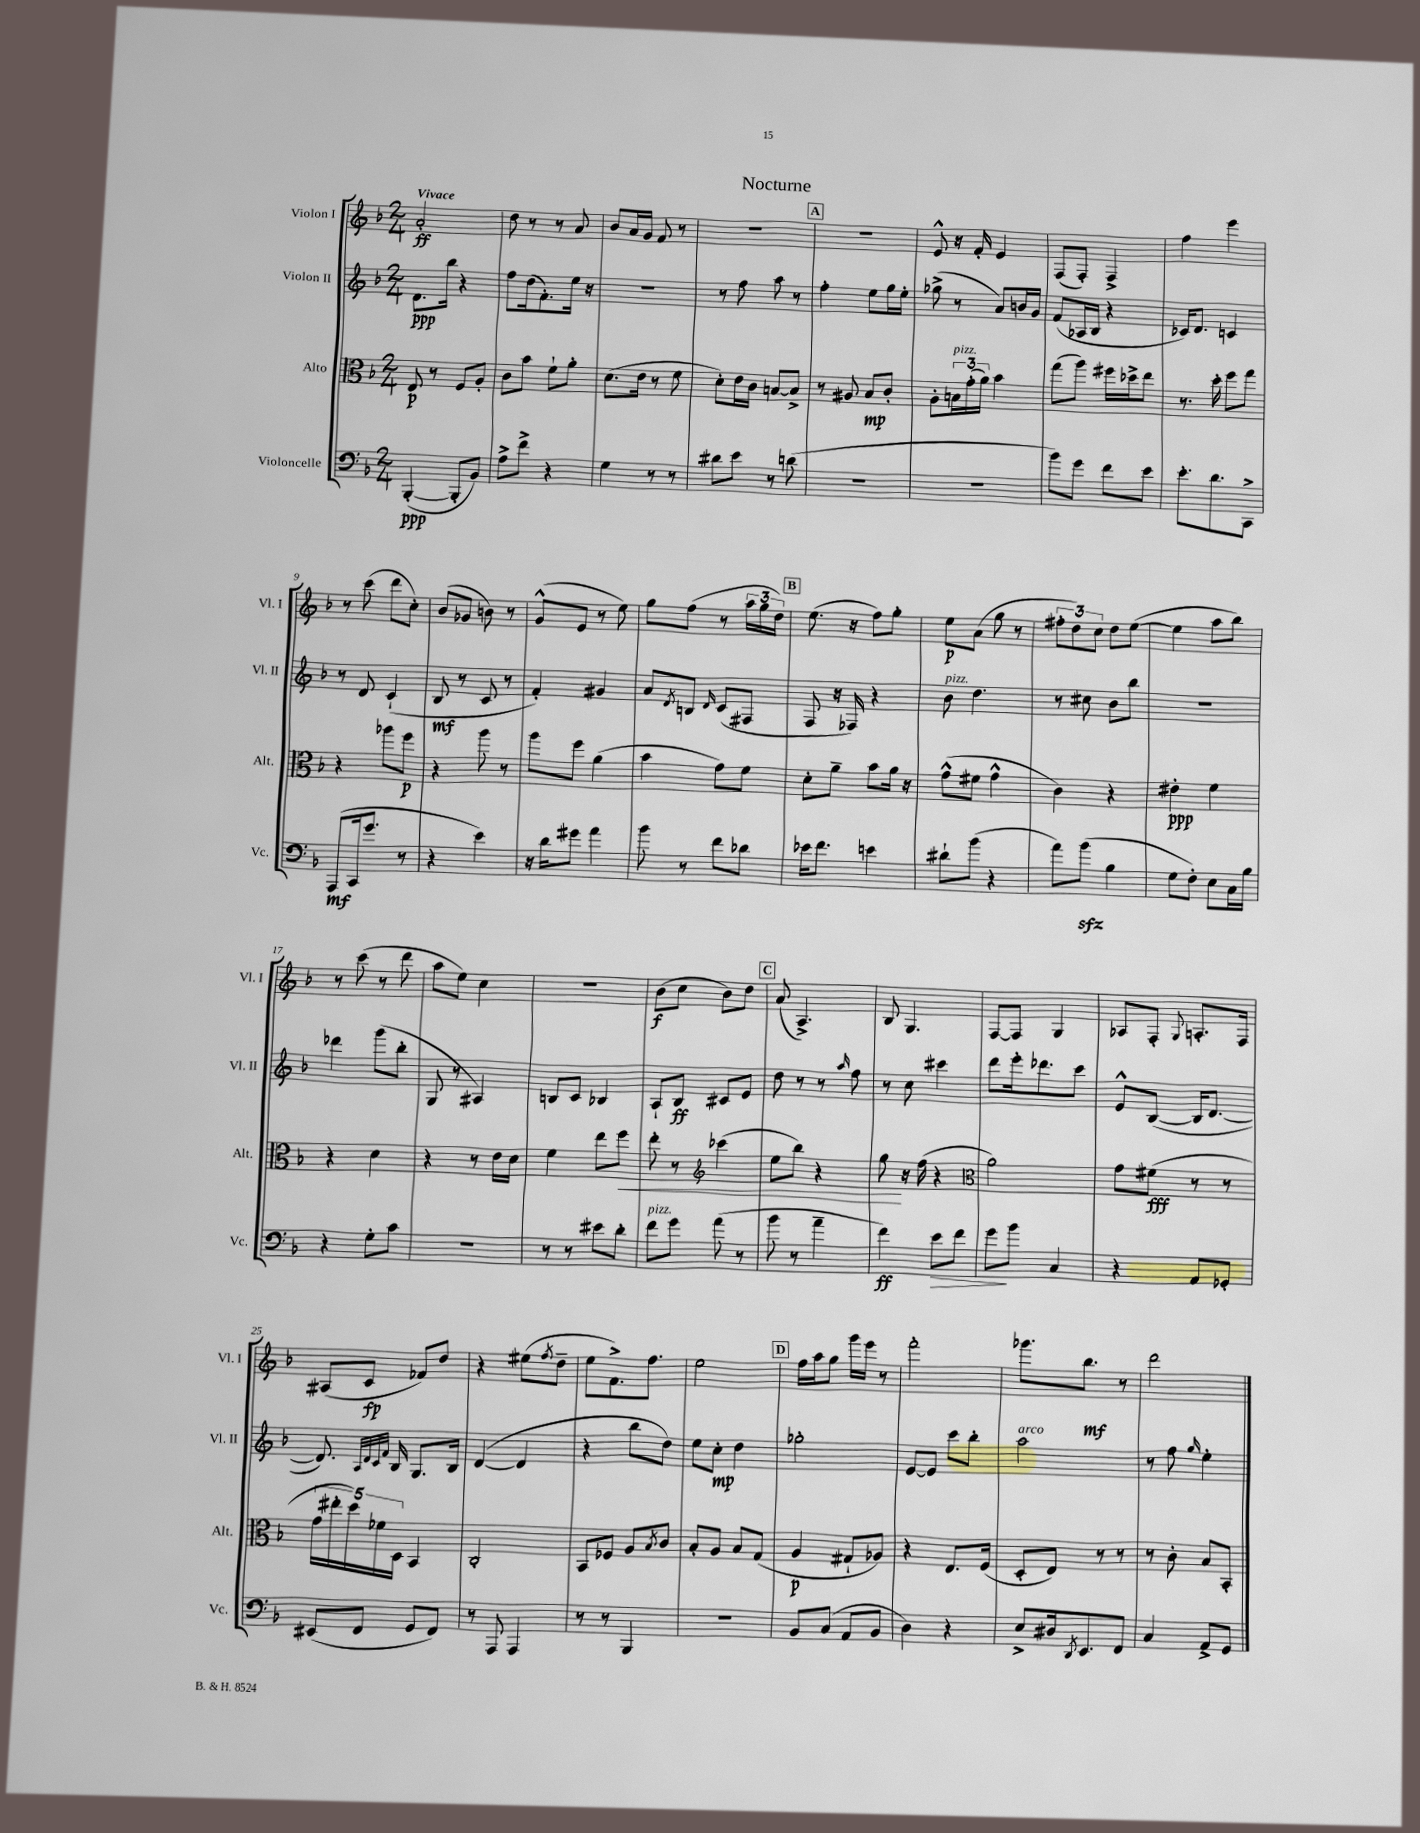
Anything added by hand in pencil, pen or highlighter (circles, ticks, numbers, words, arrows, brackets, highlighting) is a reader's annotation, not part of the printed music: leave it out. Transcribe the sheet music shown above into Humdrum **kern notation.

**kern	**kern	**kern	**kern
*staff4	*staff3	*staff2	*staff1
*clefF4	*clefC3	*clefG2	*clefG2
*k[b-]	*k[b-]	*k[b-]	*k[b-]
*M2/4	*M2/4	*M2/4	*M2/4
([4BBB-'	8E	8.d	2a'
.	8r	.	.
.	.	16bb-	.
8BBB-']	8F	4r	.
8BB-)	8A'	.	.
=	=	=	=
8A^	8c	8ff	8dd
8f^	8b-	(16dd	8r
.	.	8.f')	.
4r	8f`	.	8r
.	8a'	16ee	8a
.	.	16r	.
=	=	=	=
4G	(8.d	2r	8b-
.	.	.	16a
.	16e	.	16g
8r	8r	.	8f
8r	8f	.	8r
=	=	=	=
8d#	8d')	8r	2r
8e	16e	8ff	.
.	16c	.	.
8r	[8B	8aa	.
(8d	8B^]	8r	.
=	=	=	=
2r	8r	4ff'	2r
.	8A#	.	.
.	8B-	8ee	.
.	8c'	16gg	.
.	.	16ee'	.
=	=	=	=
2r	8A'	(8gg-^	8e^^
.	24B	8r	16r
.	(24g'	.	.
.	.	.	16f'
.	24a)	.	.
.	4b-	8a)	4e
.	.	16b	.
.	.	16g	.
=	=	=	=
8b-)	(8gg	(8f	(8F
8g	8aa)	16A-	8F')
.	.	16B-	.
8f	16ff#	4r	4F^
.	16dd-^	.	.
8e	8ee	.	.
=	=	=	=
8.e'	8.r	16c-)	4ff
.	.	8.d	.
8.d	16dd'	.	.
.	8ff	4c	4eee
8CC^	8gg	.	.
=	=	=	=
(8AAA	4r	8r	8r
16CC	.	8d	(8ccc
8.g	.	.	.
.	8aa-	(4c`	8ddd
8r	8ff	.	8cc')
=	=	=	=
4r	4r	8B-	(8b-
.	.	8r	8g-
4e)	8aa	8c	8b)
.	8r	8r	8r
=	=	=	=
16r	8aa	4f')	(8g^^
16d	.	.	.
8g#	8ff	.	8e
4a	(4a	4g#	8r
.	.	.	8ee)
=	=	=	=
8b-	4b-	8a	8gg
.	.	8qd	.
8r	.	8B	(8ff
.	.	16qqd	.
8f	8g)	(8c	8r
8d-	8f	8F#	24aa
.	.	.	24gg
.	.	.	24dd)
=	=	=	=
16e-	8d'	8F	(8.ee
8.f	.	.	.
.	8a~	16r	.
.	.	16F-)	16r
4e	8b-	4r	8ff)
.	16a	.	8gg'
.	16r	.	.
=	=	=	=
8d#`	(8g^^	8b-	8ee
(8b-	8f#	4.dd	(8a
4r	4g^^	.	8gg
.	.	.	8r
=	=	=	=
8a)	4c)	8r	12ff#'
.	.	.	12dd)
(8b-	.	8cc#	.
.	.	.	12cc
4B-	4r	8b-	8dd
.	.	8bb-	([8ee
=	=	=	=
8G	4e#'	2r	4ee]
8F')	.	.	.
8E	4f	.	8aa
16C	.	.	8bb-)
16B-	.	.	.
=	=	=	=
4r	4r	4ddd-	8r
.	.	.	(8ccc
8G'	4d	(8ggg	8r
8c	.	8bb-'	8ddd
=	=	=	=
2r	4r	8G	8aa
.	.	8r	8ee)
.	8r	4A#)	4cc
.	16e	.	.
.	16d	.	.
=	=	=	=
8r	4f	8B	2r
8r	.	8c	.
8e#	8ee	4B-	.
8d'	8ff	.	.
=	=	=	=
8f	8ee'	8A`	(8b-
8g	8r	8B-	8cc
*	*clefG2	*	*
(8a	(4ccc-	8c#	8b-)
8r	.	8e	8dd
=	=	=	=
8b-	8ee	8dd	(8a
8r	8bb-)	8r	4.A^)
4a~	4r	8r	.
.	.	16qqaa	.
.	.	8ff	.
=	=	=	=
4f)	8gg	8r	8B-
.	16r	8cc	4.G
.	(16ff	.	.
8e	4r	4ccc#	.
8f	.	.	.
=	=	=	=
*	*clefC3	*	*
8g	2a)	8ddd	[8F
8b-	.	16eee'	8F]
.	.	8.ddd-	.
4C	.	.	4G
.	.	8ccc	.
=	=	=	=
4r	8g	8e^^	8A-
.	(8f#	([8B-	8F'
.	.	.	8qqG
8AA	8r	16B-]	8.A'
.	.	[8.d	.
8GG-'	8r	.	.
.	.	.	16F
=	=	=	=
(8EE#	20g	8.d])	(8A#
.	20ee#'	.	.
.	20dd)	.	.
8FF	.	.	8c
.	20f-	.	.
.	.	32qqA	.
.	.	32qqd	.
.	.	32qqc	.
.	.	32qqf	.
.	.	16B-	.
.	20D	.	.
8GG	4BB-	8.G	8f-)
8FF)	.	.	8dd
.	.	16B-	.
=	=	=	=
8r	2C'	([4d	4r
8AAA	.	.	.
4AAA	.	4d]	(8ee#
.	.	.	8qff
.	.	.	8dd~
=	=	=	=
8r	8BB-	4r	8ee
8r	8F-	.	8.f^)
4BBB-	8A	8bb-	.
.	.	.	8.ff
.	8qB-	.	.
.	8c	8dd)	.
=	=	=	=
2r	8B-'	8ee	2ee
.	8A	8cc'	.
.	8B-	4dd	.
.	(8G	.	.
=	=	=	=
8BB-	4A	2gg-'	16ff
.	.	.	16aa
(8C	.	.	8gg
8AA	8G#`	.	16ggg
.	.	.	16eee
8BB-	8A-)	.	8r
=	=	=	=
4D)	4r	[8e	2fff'
.	.	8e]	.
4r	8.E	8ccc	.
.	.	8bb-'	.
.	(16F	.	.
=	=	=	=
8E^	8D'	2aa	8.ggg-
16D#	8E)	.	.
8qDD	.	.	.
8.EE	.	.	8.bb-
.	8r	.	.
8FF	8r	.	8r
=	=	=	=
4C	8r	8r	2ddd
.	8c'	8ff	.
.	.	16qqgg	.
8AA^	8B-	4ee'	.
8GG	8BB-'	.	.
==	==	==	==
*-	*-	*-	*-
